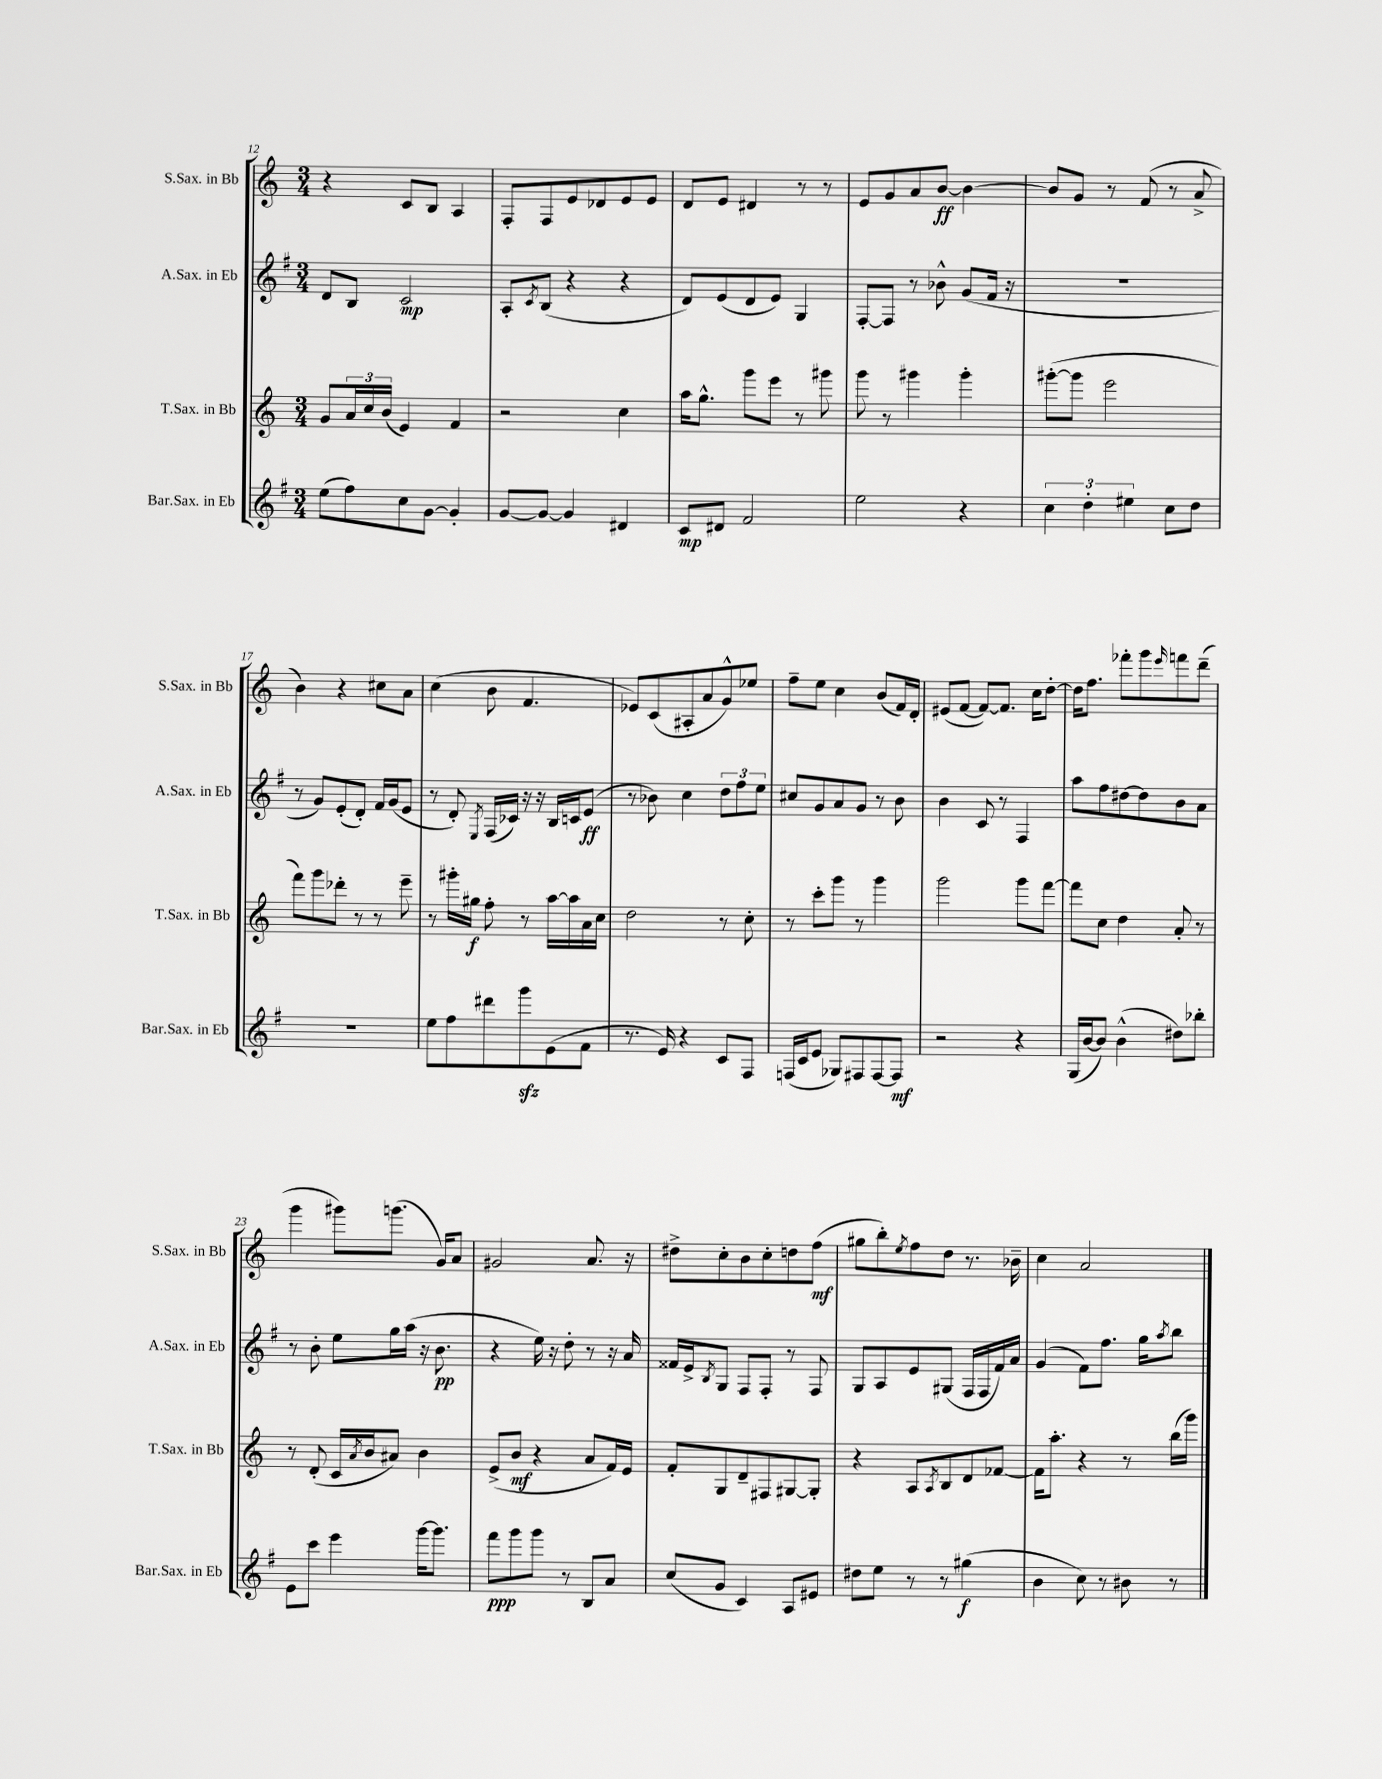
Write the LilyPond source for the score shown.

<<
\new StaffGroup <<
\new Staff = "s0" \with { instrumentName = "S.Sax. in Bb" shortInstrumentName = "S.Sax. in Bb" } {
    \clef treble \key c \major \numericTimeSignature \time 3/4
    r4 c'8 b8 a4 |
    f8-. f8 e'8 des'8 e'8 e'8 |
    d'8 e'8 dis'4 r8 r8 |
    e'8 g'8 a'8 b'8~\ff b'4~ |
    b'8 g'8 r8 f'8( r8 a'8-> |
    b'4) r4 cis''8 a'8 |
    c''4( b'8 f'4. |
    ees'8) c'8( ais8-. a'8 g'8-^) ees''8 |
    f''8-- e''8 c''4 b'8( f'16) d'16-. |
    eis'8( f'8~ f'8~) f'8. c''16 d''8~-. |
    d''16 f''8. fes'''8-. g'''8 \grace { e'''16 } f'''8 d'''8--( |
    g'''4 gis'''8) g'''8.( g'16) a'8 |
    gis'2 a'8. r16 |
    dis''8-> c''8-. b'8 c''8-. d''8 f''8\mf( |
    gis''8 b''8-.) \acciaccatura { e''8 } f''8 d''8 r8. bes'16-- |
    c''4 a'2 \bar "|." |
}
\new Staff = "s1" \with { instrumentName = "A.Sax. in Eb" shortInstrumentName = "A.Sax. in Eb" } {
    \clef treble \key g \major \numericTimeSignature \time 3/4
    d'8 b8 c'2\mp |
    a8-. \acciaccatura { c'8 } b8( r4 r4 |
    d'8) e'8( d'8 e'8) g4 |
    fis8~-. fis8 r8 bes'8-^ g'8( fis'16 r16 |
    R2. |
    r8 g'8) e'8-.( d'8-.) fis'16 g'16( e'8 |
    r8 d'8-.) \acciaccatura { e8 } fis16( ces'16) r16 r16 b16 c'16 e'8\ff( |
    r8 bes'8) c''4 \tuplet 3/2 { d''8 fis''8 e''8 } |
    cis''8 g'8 a'8 g'8 r8 b'8 |
    b'4 c'8 r8 fis4 |
    a''8 fis''8 dis''8~ dis''8 b'8 a'8 |
    r8 b'8-. e''8 g''16 a''16( r16 b'8.\pp |
    r4 e''16) r16 d''8-. r8 r16 a'16 |
    fisis'16 e'16-> \acciaccatura { b8 } g8 fis8 fis8-. r8 fis8 |
    g8 a8 e'8 gis8( fis16 fis16 fis'16) a'16 |
    g'4( fis'8) fis''8. g''16 \acciaccatura { a''8 } b''8 \bar "|." |
}
\new Staff = "s2" \with { instrumentName = "T.Sax. in Bb" shortInstrumentName = "T.Sax. in Bb" } {
    \clef treble \key c \major \numericTimeSignature \time 3/4
    g'8 \tuplet 3/2 { a'16 c''16 b'16( } e'4) f'4 |
    r2 c''4 |
    a''16 g''8.-^ g'''8 e'''8 r8 gis'''8 |
    g'''8 r8 gis'''4 gis'''4-. |
    gis'''8~-.( gis'''8 e'''2 |
    f'''8) g'''8 des'''8-. r8 r8 e'''8-- |
    r8 gis'''16-. gis''16\f f''8-. r8 a''16~ a''16 a'16 c''16 |
    d''2 r8 c''8-. |
    r8 c'''8-. g'''8 r8 g'''4 |
    g'''2 g'''8 f'''8~ |
    f'''8 c''8 d''4 a'8-. r8 |
    r8 d'8-.( c'16 \acciaccatura { a'8 } b'16 ais'8) b'4 |
    e'8->( b'8\mf r4 a'8 f'16) e'16 |
    f'8-. g8 d'8-- fis8 gis8~ gis8-. |
    r4 a8 \acciaccatura { a8 } b8 d'8 fes'8~ |
    fes'16 a''8.-. r4 r8 b''16( g'''16) \bar "|." |
}
\new Staff = "s3" \with { instrumentName = "Bar.Sax. in Eb" shortInstrumentName = "Bar.Sax. in Eb" } {
    \clef treble \key g \major \numericTimeSignature \time 3/4
    e''8( fis''8) c''8 g'8~ g'4-. |
    g'8~ g'8~ g'4 dis'4 |
    c'8\mp dis'8 fis'2 |
    e''2 r4 |
    \tuplet 3/2 { c''4 d''4-. eis''4 } c''8 d''8 |
    R2. |
    e''8 fis''8 dis'''8 g'''8\sfz e'8( fis'8 |
    r8. e'16) r4 c'8 fis8 |
    f16( c'16 e'8 ges8) fis8 fis8~ fis8\mf |
    r2 r4 |
    g16( b'16~ b'8) b'4-^( dis''8) bes''8-. |
    e'8 c'''8 e'''4 g'''16~ g'''8. |
    fis'''8\ppp g'''8 g'''8 r8 b8 a'8 |
    c''8( g'8 c'4) a8 eis'8 |
    dis''8 e''8 r8 r8 gis''4\f( |
    b'4 c''8) r8 bis'8 r8 \bar "|." |
}
>>
>>
\layout { \context { \Score currentBarNumber = #12 } }
